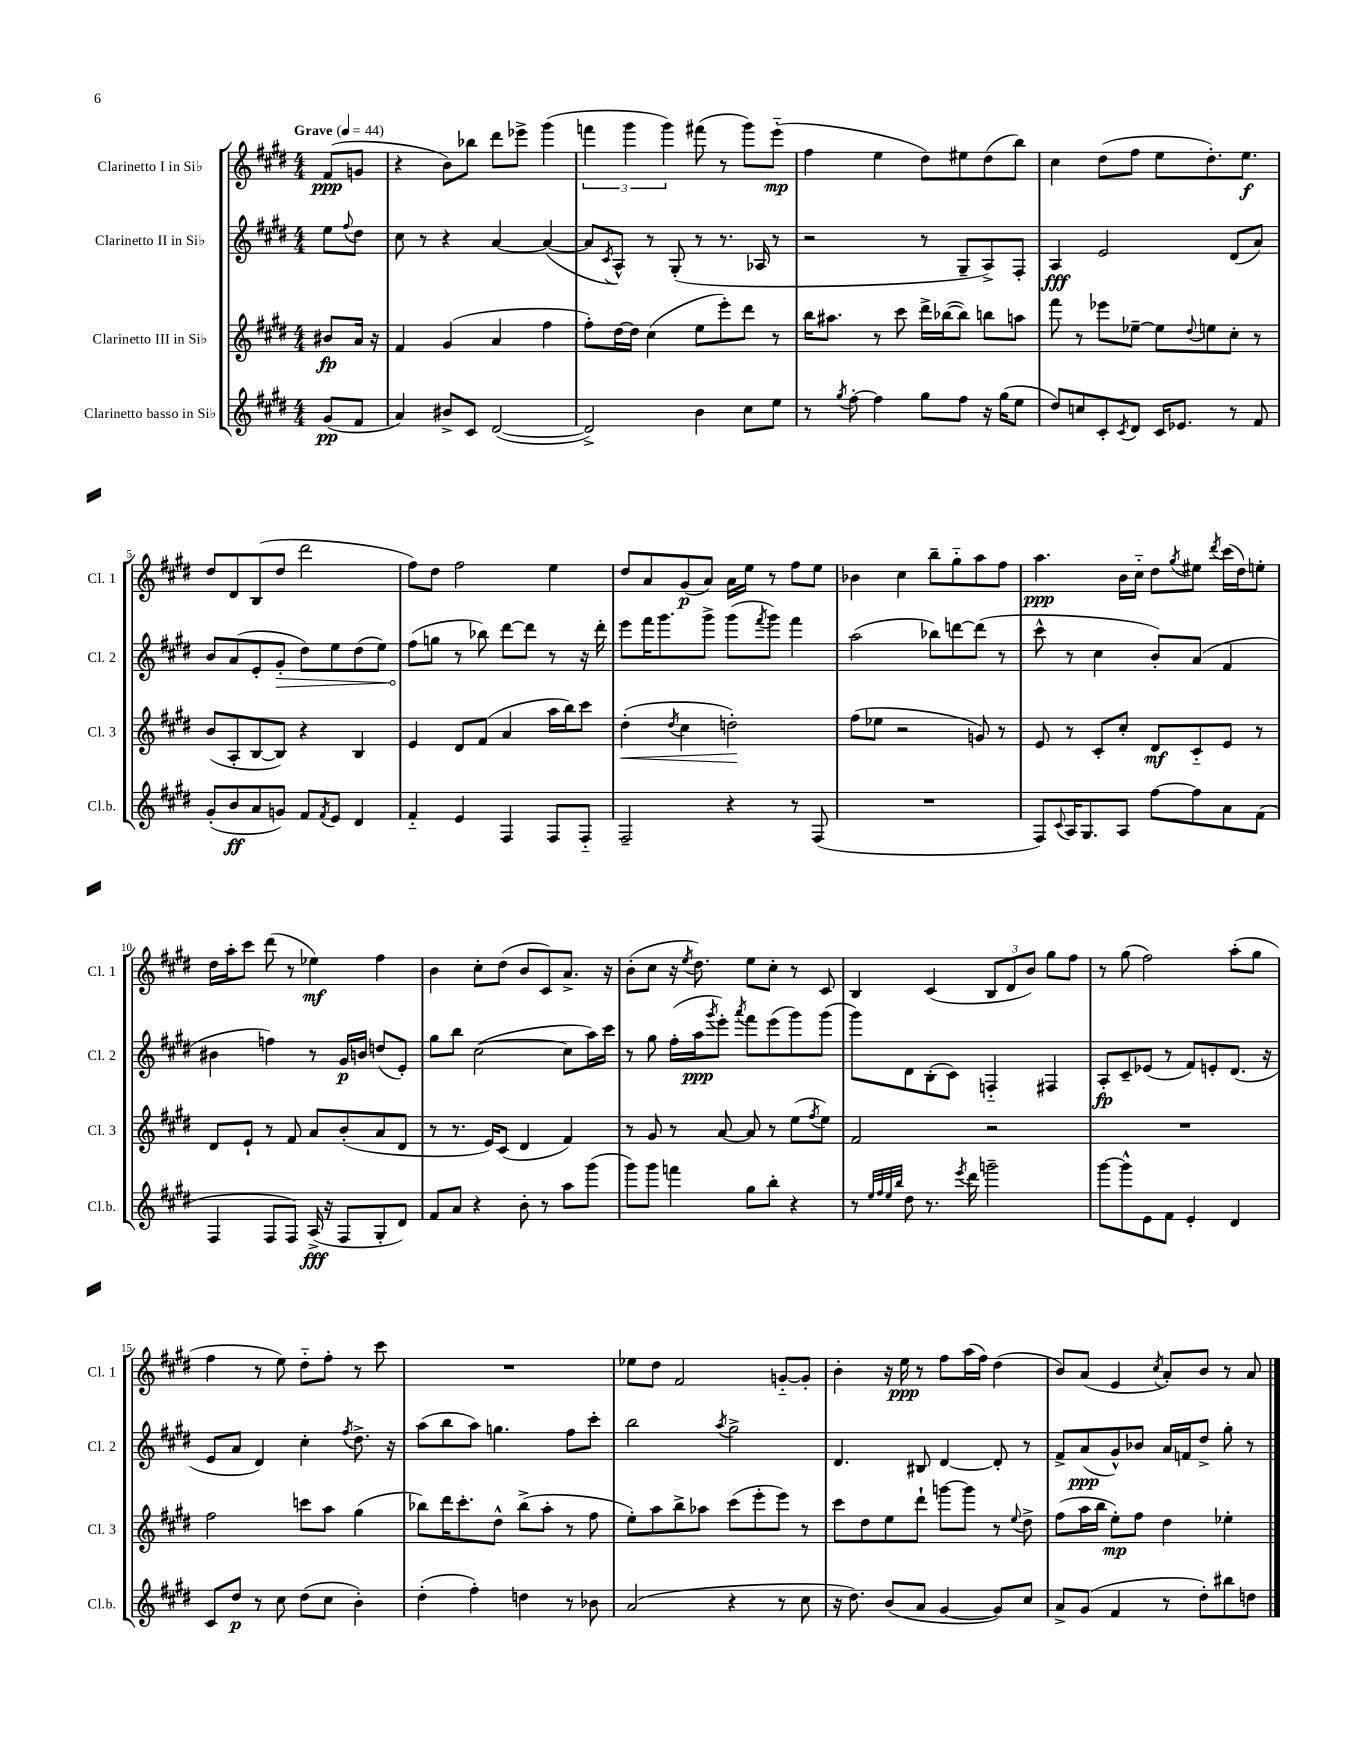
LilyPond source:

<<
\new StaffGroup <<
\new Staff = "s0" \with { instrumentName = "Clarinetto I in Sib" shortInstrumentName = "Cl. 1" } {
    \clef treble \key e \major \numericTimeSignature \time 4/4 \partial 4 \tempo "Grave" 4 = 44
    fis'8\ppp( g'8 |
    r4 b'8) bes''8 dis'''8 ees'''8-> gis'''4( |
    \tuplet 3/2 { f'''4 gis'''4 gis'''4) } fis'''8( r8 gis'''8) e'''8-_\mp( |
    fis''4 e''4 dis''8) eis''8 dis''8( b''8) |
    cis''4 dis''8( fis''8 e''8 dis''8.-.) e''8.\f |
    dis''8 dis'8 b8( dis''8 dis'''2 |
    fis''8) dis''8 fis''2 e''4 |
    dis''8 a'8 gis'8\p( a'8) a'16 e''16 r8 fis''8 e''8 |
    bes'4 cis''4 b''8-- gis''8-_ a''8 fis''8 |
    a''4.\ppp b'16 cis''16-_ dis''8 \acciaccatura { gis''8 } eis''8 \acciaccatura { dis'''8 } cis'''16( dis''16) e''8-. |
    dis''16 a''16-. cis'''8 dis'''8( r8 ees''4\mf) fis''4 |
    b'4 cis''8-. dis''8( b'8 cis'8) a'8.-> r16 |
    b'8-.( cis''8 r16 \acciaccatura { e''8 } dis''8.) e''8 cis''8-. r8 cis'8 |
    b4 cis'4( \tuplet 3/2 { b8 dis'8 b'8) } gis''8 fis''8 |
    r8 gis''8( fis''2) a''8-.( gis''8 |
    fis''4 r8 e''8) dis''8-_ fis''8-. r8 cis'''8 |
    R1 |
    ees''8 dis''8 fis'2 g'8~-_ g'8-. |
    b'4-. r16 e''16\ppp r8 fis''8 a''16( fis''16) dis''4( |
    b'8) a'8( e'4 \acciaccatura { cis''8 } a'8-.) b'8 r8 a'8 \bar "|." |
}
\new Staff = "s1" \with { instrumentName = "Clarinetto II in Sib" shortInstrumentName = "Cl. 2" } {
    \clef treble \key e \major \numericTimeSignature \time 4/4 \partial 4
    e''8 \appoggiatura { fis''8 } dis''8 |
    cis''8 r8 r4 a'4~ a'4~( |
    a'8 \acciaccatura { cis'8 } a8-^) r8 gis8-.( r8 r8. aes16 r8 |
    r2 r8 gis8-- a8->) fis8-. |
    a4\fff e'2 dis'8( a'8) |
    b'8 a'8( e'8-. \once \override Hairpin.circled-tip = ##t gis'8-.\> dis''8) e''8 dis''8( e''8) |
    fis''8\!( g''8 r8 bes''8) dis'''8~ dis'''8 r8 r16 dis'''16-. |
    e'''8 fis'''16 gis'''8. gis'''8-> gis'''8( \acciaccatura { fis'''8 } gis'''8) fis'''4 |
    a''2( bes''8) d'''8~ d'''8( r8 |
    cis'''8-^ r8 cis''4 b'8-.) a'8( fis'4 |
    bis'4 f''4) r8 gis'16\p b'16 d''8( e'8-.) |
    gis''8 b''8 cis''2~( cis''8 a''16) cis'''16 |
    r8 gis''8 fis''16-.( a''16\ppp \acciaccatura { gis'''8 } e'''8-.) \acciaccatura { a'''8 } fis'''8 e'''8( gis'''8) gis'''8( |
    gis'''8) dis'8 b8-.( cis'8) f4-_ fis4 |
    a8-.\fp cis'8-- ees'8( r8 fis'8) e'8-. dis'8.( r16 |
    e'8 a'8 dis'4) cis''4-. \acciaccatura { fis''8 } dis''8.-> r16 |
    a''8( b''8 a''8) g''4. fis''8 cis'''8-. |
    b''2 \acciaccatura { a''8 } gis''2-> |
    dis'4. bis8 dis'4~ dis'8-. r8 |
    fis'8-> a'8\ppp( gis'8-^) bes'8 a'16 f'16 dis''8-> gis''8-. r8 \bar "|." |
}
\new Staff = "s2" \with { instrumentName = "Clarinetto III in Sib" shortInstrumentName = "Cl. 3" } {
    \clef treble \key e \major \numericTimeSignature \time 4/4 \partial 4
    bis'8\fp a'16 r16 |
    fis'4 gis'4( a'4 fis''4 |
    fis''8-.) dis''16~ dis''16 cis''4( e''8 e'''8-.) dis'''8 r8 |
    b''16 ais''8. r8 cis'''8 dis'''16-> bes''16~( bes''8) b''8 a''8 |
    fis'''8 r8 ees'''8 ees''8~-- ees''8 \appoggiatura { dis''8 } e''8 cis''8-. r8 |
    b'8( a8-. b8~ b8) r4 b4 |
    e'4 dis'8 fis'8( a'4 a''16 b''16) cis'''8 |
    dis''4-.\<( \acciaccatura { dis''8 } cis''4 d''2-.\!) |
    fis''8( ees''8 r2 g'8) r8 |
    e'8 r8 cis'8-. cis''8-. dis'8\mf cis'8-_ e'8 r8 |
    dis'8 e'8-! r8 fis'8 a'8 b'8-.( a'8 dis'8 |
    r8 r8. e'16) cis'8( dis'4 fis'4) |
    r8 gis'8 r8 a'8~ a'8 r8 e''8( \acciaccatura { fis''8 } e''8) |
    fis'2 r2 |
    R1 |
    fis''2 c'''8 a''8 gis''4( |
    bes''8) dis'''16 cis'''8.-. dis''8-^ bes''8->( a''8-. r8 fis''8 |
    e''8-.) a''8 b''8-> aes''8 cis'''8( e'''8-. e'''8) r8 |
    cis'''8 dis''8 e''8 dis'''8-! g'''8~ g'''8 r8 \appoggiatura { e''8 } dis''8-> |
    fis''8( a''16 b''16 e''8-.\mp) fis''8 dis''4 ees''4-. \bar "|." |
}
\new Staff = "s3" \with { instrumentName = "Clarinetto basso in Sib" shortInstrumentName = "Cl.b." } {
    \clef treble \key e \major \numericTimeSignature \time 4/4 \partial 4
    gis'8\pp( fis'8 |
    a'4) bis'8-> cis'8 dis'2~( |
    dis'2->) b'4 cis''8 e''8 |
    r8 \acciaccatura { gis''8 } fis''8~-. fis''4 gis''8 fis''8 r16 gis''16( e''8 |
    dis''8) c''8 cis'8-. \acciaccatura { cis'8 } dis'8 cis'16 ees'8. r8 fis'8 |
    gis'8-.( b'8\ff a'8 g'8) fis'8 \acciaccatura { fis'8 } e'8 dis'4 |
    fis'4-_ e'4 fis4 fis8 fis8-_ |
    fis2-- r4 r8 fis8( |
    R1 |
    fis8) \appoggiatura { cis'8 } a16 gis8. a8 fis''8~ fis''8 a'8 fis'8( |
    fis4 fis8 fis8) a16->\fff( r16 fis8 gis8-. dis'8) |
    fis'8 a'8 r4 b'8-. r8 a''8 gis'''8( |
    gis'''8) gis'''8 f'''4 gis''8 b''8-. r4 |
    r8 \grace { e''32 fis''32 e''32 b''32 } dis''8 r8. \acciaccatura { e'''8 } dis'''16 g'''2-- |
    gis'''8~ gis'''8-^ e'8 fis'8 e'4-. dis'4 |
    cis'8 dis''8\p r8 cis''8 dis''8( cis''8 b'4-.) |
    dis''4-.( fis''4-.) d''4 r8 bes'8 |
    a'2( r4 r8 cis''8 |
    r16 dis''8.) b'8( a'8 gis'4~ gis'8) cis''8 |
    a'8-> gis'8( fis'4 r8 dis''8-.) bis''8 d''8 \bar "|." |
}
>>
>>
